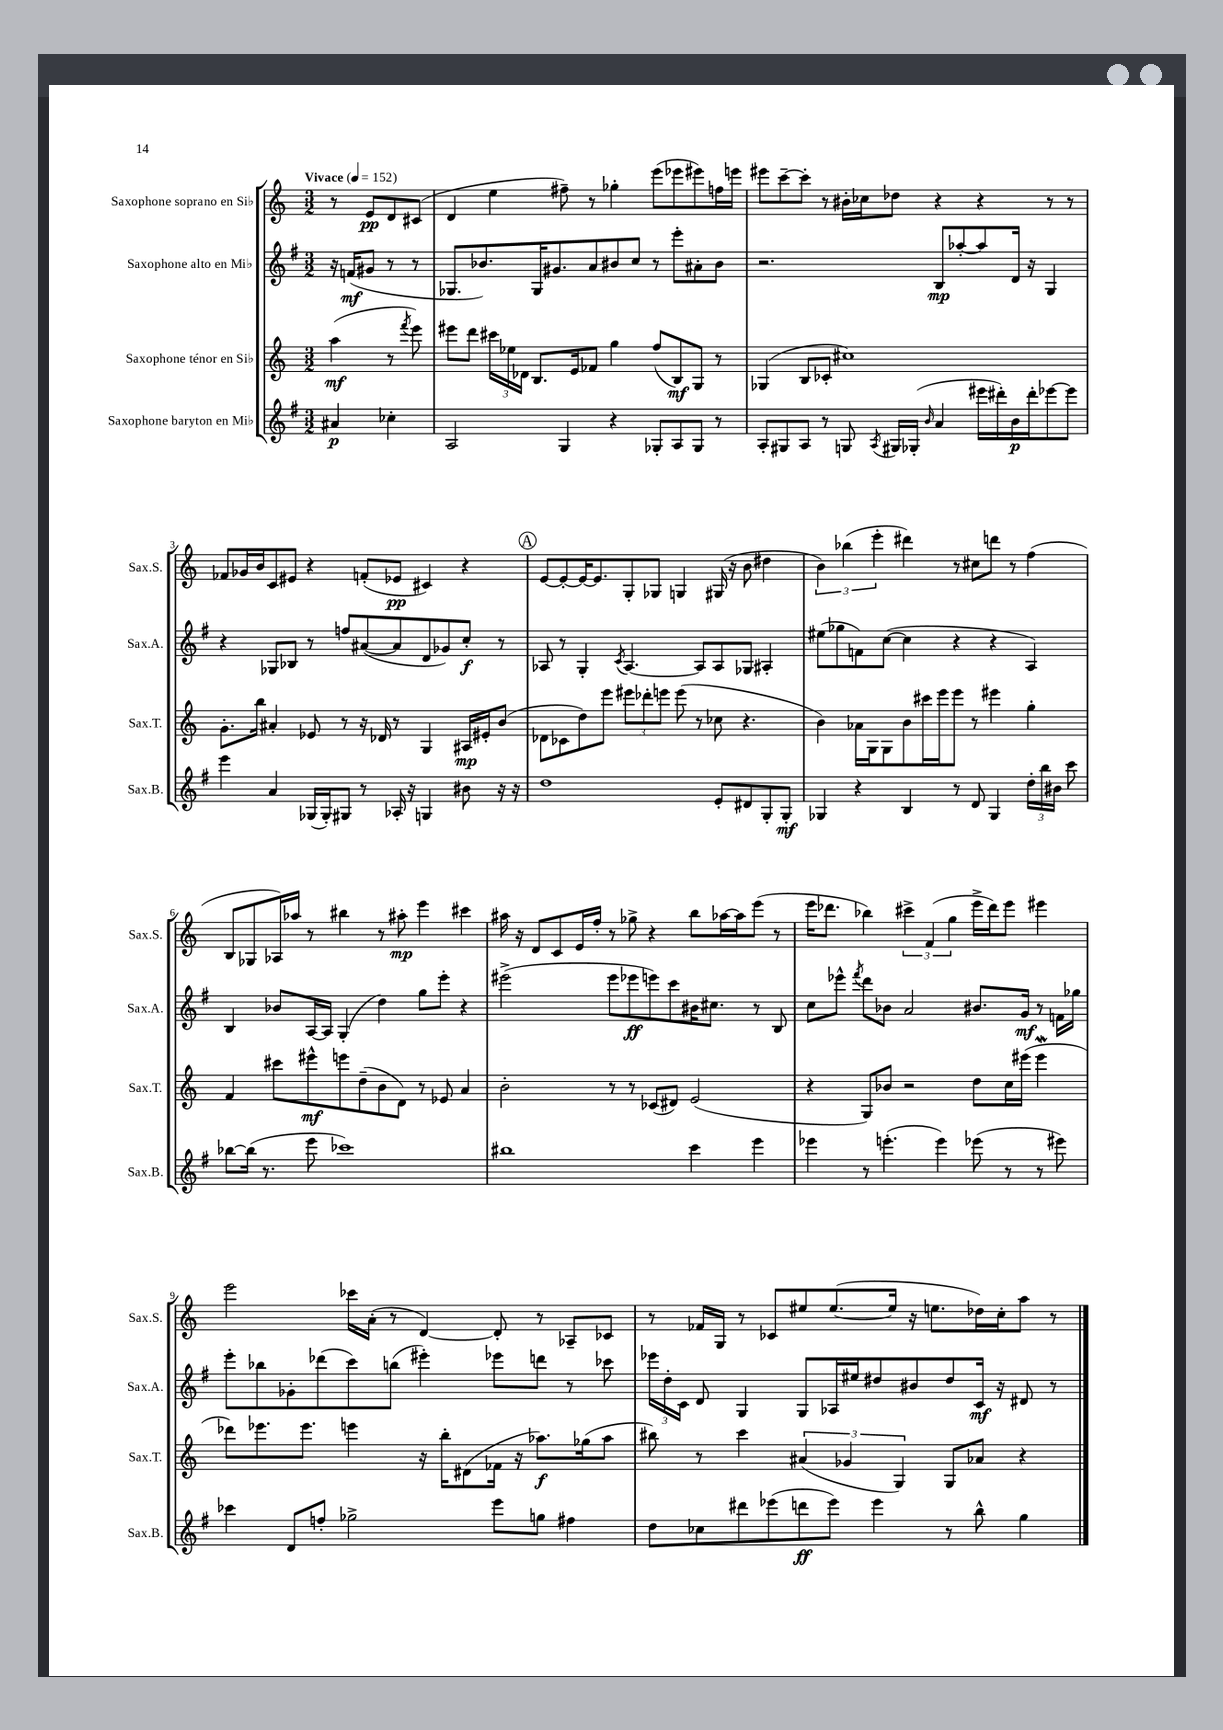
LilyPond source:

<<
\new StaffGroup <<
\new Staff = "s0" \with { instrumentName = "Saxophone soprano en Sib" shortInstrumentName = "Sax.S." } {
    \clef treble \key c \major \numericTimeSignature \time 3/2 \partial 2 \tempo "Vivace" 4 = 152
    \autoBeamOff r8 e'8[\pp d'8 cis'8]( |
    d'4 e''4 fis''8--) r8 ges''4-. e'''8[( ees'''8 eis'''8) f''16 e'''16] |
    eis'''8[ c'''8~-- c'''8]-. r8 bis'16[-. ces''16 des''8] r4 r4 r8 r8 |
    fes'8[ ges'16 b'16 c'8 eis'8] r4 f'8[-.( ees'8]\pp cis'4) r4 |
    \mark \markup { \circle "A" } e'8[~ e'8~-. e'16~ e'8. g8-. ges8] g4 gis16( r16 b'8 dis''4 |
    \tuplet 3/2 { b'4) bes''4( e'''4-. } dis'''4) r8 cis''8[ d'''8] r8 f''4( |
    b8[ ges8 aes16) aes''16] r8 bis''4 r8 ais''8-.\mp e'''4 cis'''4 |
    ais''16 r16 d'8[ c'8 e'16 f''16]-. r8 ges''8-> r4 b''8[ aes''16~ aes''16 e'''8]( r8 |
    e'''16[ des'''8.] bes''4) \tuplet 3/2 { cis'''4-> f'4( g''4 } e'''16[-> des'''16) e'''8] eis'''4 |
    e'''2 ces'''16[ a'16]-.( r8 d'4~) d'8-. r8 aes8[-- ces'8] |
    r8 fes'16[ g16] r8 ces'8[ eis''8 eis''8.~( eis''16] r16 e''8.[ des''16) c''16-. a''8] r8 \bar "|." |
}
\new Staff = "s1" \with { instrumentName = "Saxophone alto en Mib" shortInstrumentName = "Sax.A." } {
    \clef treble \key g \major \numericTimeSignature \time 3/2 \partial 2
    \autoBeamOff r16 f'16[\mf( gis'8] r8 r8 |
    ges8.[ bes'8.) ges16 gis'8. a'8 bis'8 c''8] r8 e'''8[-. ais'8-. bis'8] |
    r2. b8[\mp aes''8~-. aes''8 d'16] r16 g4 |
    r4 ges8[ bes8] r8 f''8[ ais'8~( ais'8 d'8 ges'8) c''8]-.\f r8 |
    \mark \markup { \circle "A" } aes8 r8 g4-. \acciaccatura { c'8 } aes4.~ aes8[ aes8 ges8] ais4-. |
    eis''8[( ges''8 f'8) c''8]~( c''4 r4 r4 a4) |
    b4 bes'8[ a16~ a16] g4-.( d''4) g''8[ e'''8]-. r4 |
    eis'''2->( eis'''8[ ees'''8\ff e'''8) c'''8 bis'16 cis''8.] r8 b8 |
    c''8[ ees'''8]-^ \acciaccatura { fis'''8 } d'''8[ bes'8] a'2 bis'8.[ g'16]\mf r8 f'16[ ges''16] |
    e'''8[-. bes''8 ges'8-. des'''8( c'''8) b''8]( eis'''4-.) ees'''8[ d'''8] r8 ces'''8 |
    \tuplet 3/2 { ees'''16[ d''16-. c'16] } d'8 g4 g8[ aes16 eis''16 dis''8 bis'8 dis''8 c'16]\mf r16 dis'8 r8 \bar "|." |
}
\new Staff = "s2" \with { instrumentName = "Saxophone ténor en Sib" shortInstrumentName = "Sax.T." } {
    \clef treble \key c \major \numericTimeSignature \time 3/2 \partial 2
    \autoBeamOff a''4\mf( r8 \acciaccatura { f'''8 } e'''8) |
    eis'''8[ d'''8] \tuplet 3/2 { cis'''16[ ees''16 des'16] } b8.[ e'16 fes'8] g''4 f''8[( b8\mf) g8] r8 |
    ges4( b8[ ces'8]-. cis''1) |
    g'8.[-. b''16] ais'4-. ees'8 r8 r16 des'16 r8 g4 ais16[\mp eis'16-. b'8]( |
    \mark \markup { \circle "A" } des'8[ ces'8 d''8) e'''8] \tuplet 3/2 { eis'''8[ des'''8-. e'''8] } e'''8( r8 ces''8 r4. |
    b'4) aes'16[ g16 g8 b'8 cis'''16 e'''16 e'''8] r8 eis'''4 g''4-. |
    f'4 cis'''8[ eis'''8-^\mf e'''8 d''8--( b'8 d'8]) r8 ees'8 a'4 |
    b'2-. r8 r8 ces'8[( dis'8]) e'2( |
    r4 g8[) bes'8] r2 d''8[ c''16 eis'''16]( eis'''4\mordent |
    des'''8[) ees'''8. ees'''8.] e'''4 r16 b''16[-. dis'8( fes'16] r16 aes''8.[\f) ges''16( aes''8] |
    bis''8) r8 c'''4 \tuplet 3/2 { ais'4( ges'4 g4) } g8[ aes'8] r4 \bar "|." |
}
\new Staff = "s3" \with { instrumentName = "Saxophone baryton en Mib" shortInstrumentName = "Sax.B." } {
    \clef treble \key g \major \numericTimeSignature \time 3/2 \partial 2
    \autoBeamOff ais'4\p ces''4-. |
    a2 g4 r4 ges8[-. a8 ges8] r8 |
    a8[-. gis8 a8] r8 g8 \acciaccatura { a8 } gis16[ ges16]-.( \grace { b'16 } a'4 eis'''16[ dis'''16-.) b'16\p dis'''16-. ees'''8~ ees'''8] |
    e'''4 a'4 ges16[( ges16-.) gis8] r8 aes16-. r16 g4 bis'8 r16 r16 |
    \mark \markup { \circle "A" } d''1 e'8[-. dis'8 g8-. g8]-.\mf |
    ges4 r4 b4 r8 d'8 ges4 \tuplet 3/2 { d''16[-. b''16 bis'16] } c'''8 |
    bes''8[~ bes''16]( r8. e'''8 ces'''1) |
    bis''1 c'''4 e'''4 |
    ees'''4 r8 e'''4.-.( e'''4) ees'''8( r8 r8 eis'''8) |
    ces'''4 d'8[ f''8]-. ges''2-> e'''8[ g''8] fis''4 |
    d''8[ ces''8 dis'''8 ees'''8( d'''8\ff ees'''8]) ees'''4 r8 b''8-^ g''4 \bar "|." |
}
>>
>>
